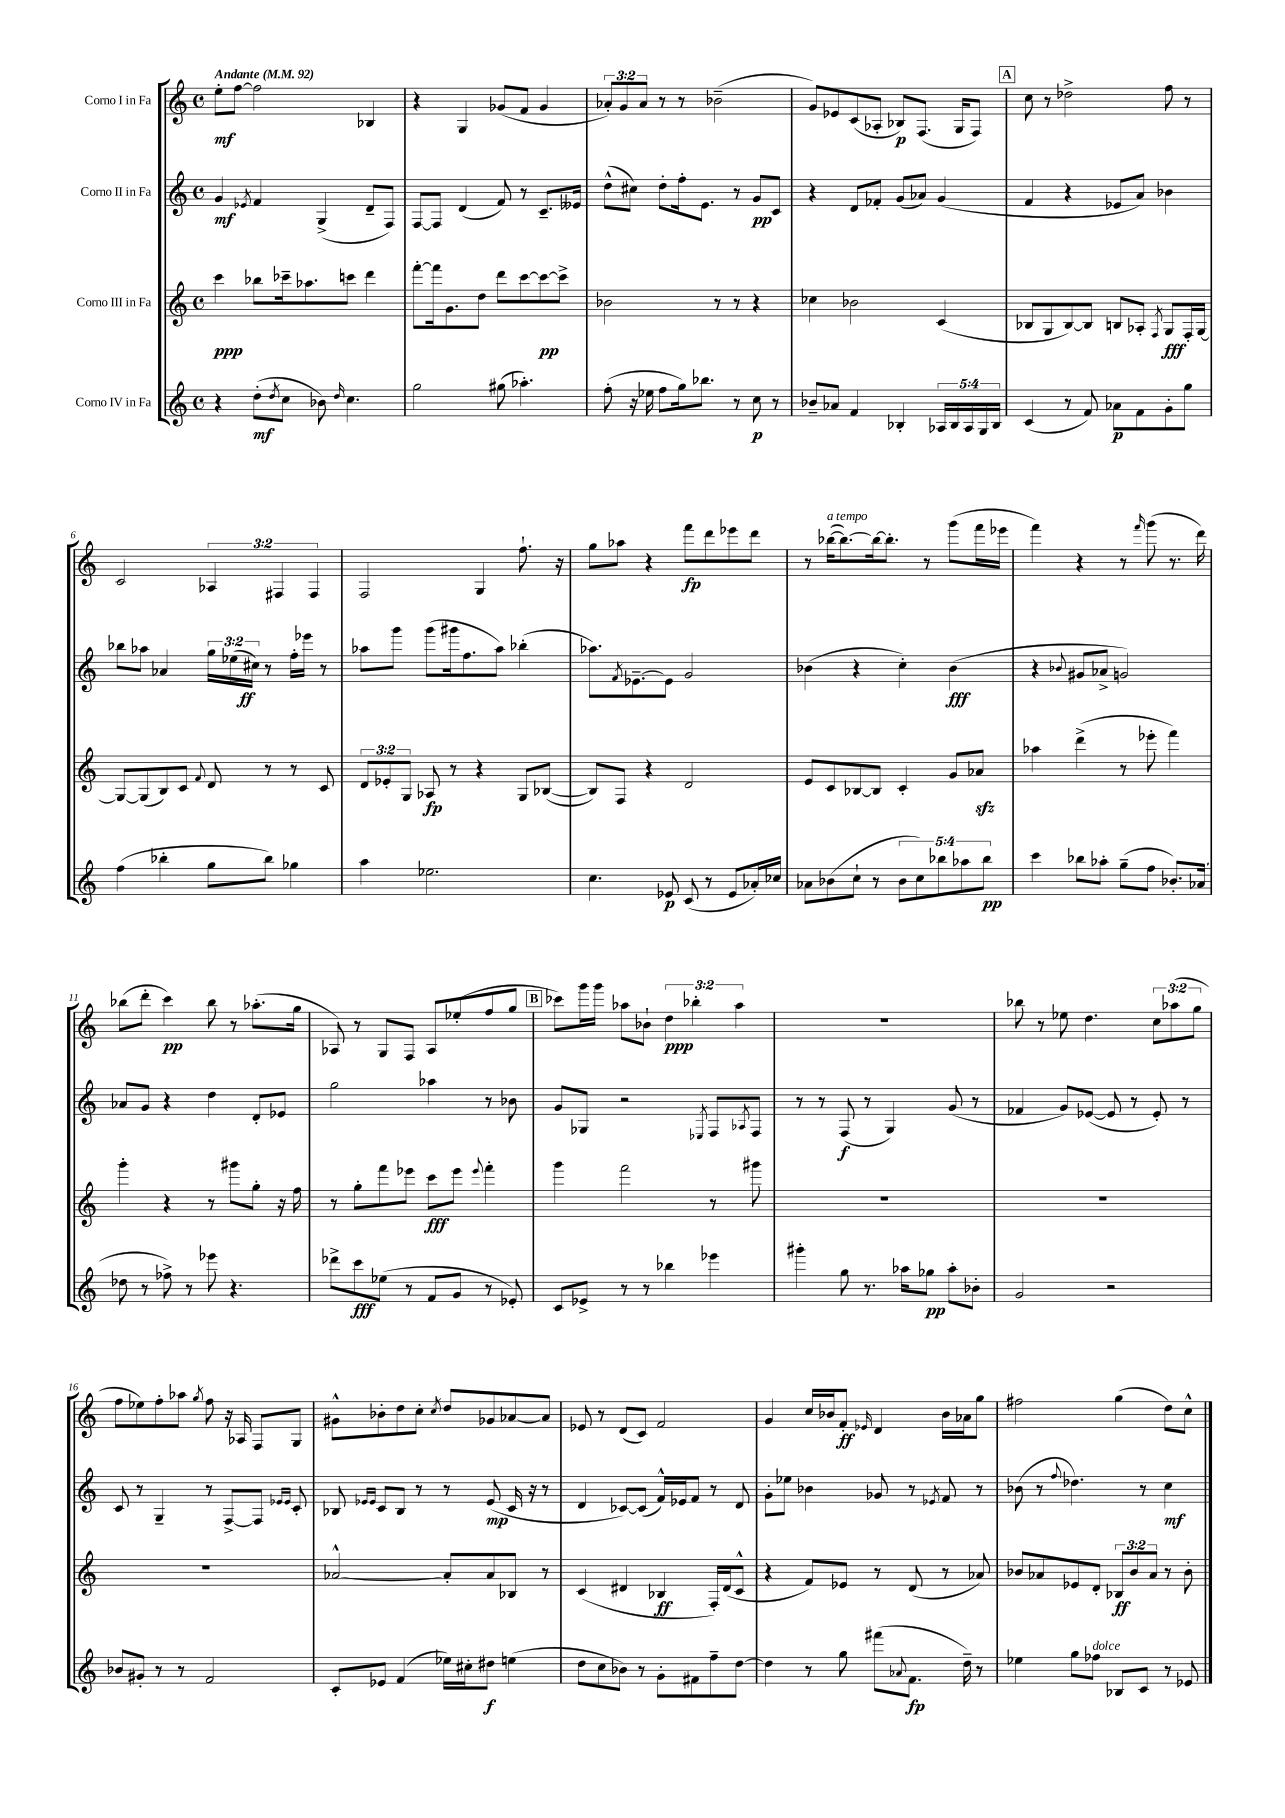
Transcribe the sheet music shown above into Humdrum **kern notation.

**kern	**dynam	**kern	**dynam	**kern	**dynam	**kern	**dynam
*part4	*part4	*part3	*part3	*part2	*part2	*part1	*part1
*staff4	*staff4	*staff3	*staff3	*staff2	*staff2	*staff1	*staff1
*I"Corno IV in Fa	*	*I"Corno III in Fa	*	*I"Corno II in Fa	*	*I"Corno I in Fa	*
*clefG2	*	*clefG2	*	*clefG2	*	*clefG2	*
*k[]	*	*k[]	*	*k[]	*	*k[]	*
*M4/4	*	*M4/4	*	*M4/4	*	*M4/4	*
*met(c)	*	*met(c)	*	*met(c)	*	*met(c)	*
*MM92	*	*MM92	*	*MM92	*	*MM92	*
=1	=1	=1	=1	=1	=1	=1	=1
!	!	!	!	!	!	!LO:TX:a:B:t=Andante	!
4r	.	4ccc\	ppp	4g/	mf	8ee'\L	mf
.	.	.	.	.	.	[8ff\J	.
.	.	.	.	8qe-X/	.	.	.
(8dd'\L	mf	8bb-X\L	.	4f/	.	2ff\]	.
8qdd/	.	.	.	.	.	.	.
8cc\J	.	16ccc-X~\k	.	.	.	.	.
.	.	8.aa-X\	.	.	.	.	.
8b-X\)	.	.	.	(4G^/	.	.	.
16qqdd/	.	.	.	.	.	.	.
4.cc\	.	8cccn\J	.	.	.	.	.
.	.	4ddd\	.	8d~/L	.	4B-X/	.
.	.	.	.	8F/J)	.	.	.
=2	=2	=2	=2	=2	=2	=2	=2
2gg\	.	[8fff'\L	.	[8F/L	.	4r	.
.	.	16fff\k]	.	8F/J]	.	.	.
.	.	8.g\	.	.	.	.	.
.	.	.	.	(4d/	.	4G/	.
.	.	8dd\J	.	.	.	.	.
(8gg#X\	.	8ddd\L	.	8f/)	.	(8g-X/L	.
4.aa-X'\)	.	[8ccc\	.	8r	.	8f/J	.
.	.	8ccc\_	pp	8.c~/L	.	4g-/	.
.	.	8ccc^\J]	.	.	.	.	.
.	.	.	.	16e--X/Jk	.	.	.
=3	=3	=3	=3	=3	=3	=3	=3
(8ff'\	.	2b-X\	.	(8dd^^\L	.	12a-X'/L)	.
.	.	.	.	.	.	12g/	.
16r	.	.	.	8cc#X\J)	.	.	.
.	.	.	.	.	.	12a-/J	.
16ee-X\	.	.	.	.	.	.	.
8ff\L	.	.	.	8dd'\L	.	8r	.
16gg\k)	.	.	.	16ff'\k	.	8r	.
8.bb-X\J	.	.	.	8.e\J	.	.	.
.	.	8r	.	.	.	(2b-X~\	.
8r	.	8r	.	8r	.	.	.
8cc\	p	4r	.	8g/L	pp	.	.
8r	.	.	.	8c/J	.	.	.
=4	=4	=4	=4	=4	=4	=4	=4
8b-X~/L	.	4cc-X\	.	4r	.	8g/L)	.
8a-X/J	.	.	.	.	.	8e-X/	.
4f/	.	2b-X\	.	8d/L	.	(8c/	.
.	.	.	.	8f-X'/J	.	8A-X'/J	.
4B-X'/	.	.	.	(8g/L	.	8B-X/L)	p
.	.	.	.	8a-X/J)	.	(8.F/J	.
20A-X/LL	.	(4c/	.	(4g/	.	.	.
20B-/	.	.	.	.	.	.	.
.	.	.	.	.	.	16G/KL	.
20A-/	.	.	.	.	.	.	.
.	.	.	.	.	.	8F/J)	.
20G/	.	.	.	.	.	.	.
20B-/JJ	.	.	.	.	.	.	.
!!LO:REH:place=s1:t=A
=5	=5	=5	=5	=5	=5	=5	=5
(4c/	.	8B-X/L	.	4f/	.	8cc\	.
.	.	8G/	.	.	.	8r	.
8r	.	[8B-/)	.	4r	.	2dd-X^\	.
8f/)	.	8B-/J]	.	.	.	.	.
8a-X\L	p	8Bn/L	.	8e-X/L	.	.	.
8f\	.	8A-X'/J	.	8a/J)	.	.	.
.	.	8qF/	.	.	.	.	.
8g'\	.	8G/L	fff	4b-X\	.	8ff\	.
8gg\J	.	16F'/L	.	.	.	8r	.
.	.	[16G/JJ	.	.	.	.	.
!!LO:LB:g=z
=6	=6	=6	=6	=6	=6	=6	=6
(4ff\	.	8G/L_	.	8bb-X\L	.	2c/	.
.	.	(8G/]	.	8aa-X\J	.	.	.
4bb-X'\	.	8B/)	.	4a-X/	.	.	.
.	.	8c/J	.	.	.	.	.
.	.	8qqf/	.	.	.	.	.
8gg\L	.	8d/	.	24gg\LL	.	6A-X/	.
.	.	.	.	(24ee-X\	.	.	.
.	.	.	.	24cc#X\JJ)	ff	.	.
8bb-\J)	.	8r	.	8r	.	.	.
.	.	.	.	.	.	6F#X/	.
4gg-X\	.	8r	.	16ff'\LL	.	.	.
.	.	.	.	16eee-X\JJ	.	.	.
.	.	.	.	.	.	6F#/	.
.	.	8c/	.	8r	.	.	.
=7	=7	=7	=7	=7	=7	=7	=7
4aa\	.	12d/L	.	8aa-X\L	.	2F/	.
.	.	12e-X'/	.	.	.	.	.
.	.	.	.	8ggg\J	.	.	.
.	.	12G/J	.	.	.	.	.
2.ee-X\	.	8A-X/	fp	(8ggg\L	.	.	.
.	.	8r	.	16ggg#X\k	.	.	.
.	.	.	.	8.ff\	.	.	.
.	.	4r	.	.	.	4G/	.
.	.	.	.	8aa-\J)	.	.	.
.	.	8G/L	.	(4bb-X'\	.	8.ff`\	.
.	.	([8B-X/J	.	.	.	.	.
.	.	.	.	.	.	16r	.
=8	=8	=8	=8	=8	=8	=8	=8
4.cc\	.	8B-/L])	.	8.aa-X\L)	.	8gg\L	.
.	.	8F/J	.	.	.	8aa-X\J	.
.	.	.	.	8qf/	.	.	.
.	.	.	.	[8.e-X~\	.	.	.
.	.	4r	.	.	.	4r	.
8e-X/	p	.	.	8e-\J]	.	.	.
(8c/	.	2d/	.	2g/	.	8fff\L	fp
8r	.	.	.	.	.	8ddd\	.
8e-/L	.	.	.	.	.	8eee-X\	.
16a-X'/L)	.	.	.	.	.	8ddd\J	.
16cc-X/JJ	.	.	.	.	.	.	.
=9	=9	=9	=9	=9	=9	=9	=9
8a-X\L	.	8e/L	.	(4b-X\	.	8r	.
!	!	!	!	!	!	!LO:TX:a:i:t=a tempo	!
(8b-X\	.	8c/	.	.	.	([16bb-X\KL	.
.	.	.	.	.	.	8.bb-\_)	.
8cc`\J	.	[8B-X/	.	4r	.	.	.
8r	.	8B-/J]	.	.	.	16bb-\k_	.
.	.	.	.	.	.	8.bb-'\J]	.
10b-\L	.	4c'/	.	4cc'\)	.	.	.
10cc\)	.	.	.	.	.	.	.
.	.	.	.	.	.	8r	.
10bb-X\	.	.	.	.	.	.	.
.	.	8g/L	.	(4b-\	fff	(8ggg\L	.
10aa-X\	.	.	.	.	.	.	.
.	.	8a-Xzz/J	.	.	.	16fff\L	.
10bb-\J	pp	.	.	.	.	.	.
.	.	.	.	.	.	16eee-X\JJ	.
=10	=10	=10	=10	=10	=10	=10	=10
4ccc\	.	4aa-X\	.	4r	.	4fff\)	.
.	.	.	.	8qqb-X/	.	.	.
8bb-X\L	.	(4ddd^\	.	8g#X/L	.	4r	.
8aa-X'\J	.	.	.	8a-X^/J	.	.	.
(8gg~\L	.	8r	.	2gn/)	.	8r	.
.	.	.	.	.	.	16qqfff/	.
8ff\J	.	8eee-X'\	.	.	.	(8ggg\	.
8.b-X'/L)	.	4fff\)	.	.	.	8.r	.
(16a-X/Jk	.	.	.	.	.	16ddd\)	.
!!LO:LB:g=z
=11	=11	=11	=11	=11	=11	=11	=11
8dd-X\	.	4ggg'\	.	8a-X/L	.	(8bb-X\L	.
8r	.	.	.	8g/J	.	8ddd'\J	.
8ff-X^\)	.	4r	.	4r	.	4ccc\)	pp
8r	.	.	.	.	.	.	.
8eee-X\	.	8r	.	4dd\	.	8bb-\	.
4.r	.	8ggg#X\L	.	.	.	8r	.
.	.	8gg'\J	.	8d'/L	.	(8.aa-X'\L	.
.	.	16r	.	8e-X/J	.	.	.
.	.	16ff\	.	.	.	16gg\Jk	.
=12	=12	=12	=12	=12	=12	=12	=12
8ddd-X^\L	.	8r	.	2gg\	.	8A-X/)	.
8ccc\	fff	8gg'\L	.	.	.	8r	.
(8ee-X\J	.	8fff\	.	.	.	8G/L	.
8r	.	8eee-X\J	.	.	.	8F/J	.
8f/L	.	8ccc\L	fff	4aa-X\	.	8A-/L	.
8g/J	.	8eee-\J	.	.	.	(8ee-X'/	.
.	.	8qqeee-/	.	.	.	.	.
8r	.	4fff'\	.	8r	.	8ff/	.
8e-X'/)	.	.	.	8b-X\	.	8gg/J	.
!!LO:REH:place=s1:t=B
=13	=13	=13	=13	=13	=13	=13	=13
8c/L	.	4ggg\	.	8g/L	.	8ccc-X\L)	.
8e-X^/J	.	.	.	8G-X/J	.	16ggg\L	.
.	.	.	.	.	.	16ggg\JJ	.
8r	.	2fff\	.	2r	.	8aa-X\L	.
8r	.	.	.	.	.	8b-X`\J	.
4bb-X\	.	.	.	.	.	6dd\	ppp
.	.	.	.	.	.	6bb-X'\	.
.	.	.	.	8qE-X/	.	.	.
4eee-X\	.	8r	.	8F/L	.	.	.
.	.	.	.	.	.	6aa-\	.
.	.	.	.	8qA-X/	.	.	.
.	.	8ggg#X\	.	8F/J	.	.	.
=14	=14	=14	=14	=14	=14	=14	=14
4ggg#X'\	.	1r	.	8r	.	1r	.
.	.	.	.	8r	.	.	.
8gg\	.	.	.	(8F/	f	.	.
8.r	.	.	.	8r	.	.	.
.	.	.	.	4G/)	.	.	.
16aa-X\KL	.	.	.	.	.	.	.
8gg-X\J	pp	.	.	.	.	.	.
8aa-'\L	.	.	.	(8g/	.	.	.
8b-X'\J	.	.	.	8r	.	.	.
=15	=15	=15	=15	=15	=15	=15	=15
2g/	.	1r	.	4f-X/	.	8bb-X\	.
.	.	.	.	.	.	8r	.
.	.	.	.	8g/L)	.	8ee-X\	.
.	.	.	.	([8e-X/J	.	4.dd\	.
2r	.	.	.	8e-/]	.	.	.
.	.	.	.	8r	.	.	.
.	.	.	.	8e-'/)	.	12cc\L	.
.	.	.	.	.	.	(12aa-X\	.
.	.	.	.	8r	.	.	.
.	.	.	.	.	.	12gg\J	.
!!LO:LB:g=z
=16	=16	=16	=16	=16	=16	=16	=16
8b-X/L	.	1r	.	8c/	.	8ff\L	.
8g#X'/J	.	.	.	8r	.	8ee-X\)	.
8r	.	.	.	4G~/	.	8ff'\	.
8r	.	.	.	.	.	8aa-X\J	.
.	.	.	.	.	.	8qgg/	.
2f/	.	.	.	8r	.	8ff\	.
.	.	.	.	[8F^/L	.	16r	.
.	.	.	.	.	.	16A-X/	.
.	.	.	.	8F/J]	.	8F/L	.
.	.	.	.	16qqe-X/LL	.	.	.
.	.	.	.	16qqe-/JJ	.	.	.
.	.	.	.	8c'/	.	8G/J	.
=17	=17	=17	=17	=17	=17	=17	=17
8c'/L	.	[2a-X^^/	.	8B-X/	.	8g#X^^\L	.
.	.	.	.	16qqe-X/LL	.	.	.
.	.	.	.	16qqe-/JJ	.	.	.
8e-X/J	.	.	.	8c/L	.	8b-X'\	.
(4f/	.	.	.	8B-/J	.	8dd\	.
.	.	.	.	8r	.	8cc'\J	.
.	.	.	.	.	.	8qcc/	.
16ee-X\LL)	.	8a-'/L]	.	8r	.	8dd/L	.
16cc#X'\J	.	.	.	.	.	.	.
8dd#X\J	f	8a-/	.	(8e-/	mp	8g-X/	.
(4een\	.	8B-X/J	.	16c/	.	[8a-X/	.
.	.	.	.	16r	.	.	.
.	.	8r	.	8r	.	8a-/J]	.
=18	=18	=18	=18	=18	=18	=18	=18
8dd\L	.	(4c/	.	4d/	.	8e-X/	.
8cc\	.	.	.	.	.	8r	.
8b-X\J)	.	4d#X/	.	[8c-X/L)	.	(8d/L	.
8r	.	.	.	(8c-/J]	.	8c/J)	.
8g'\L	.	4B-X/	ff	16f^^/LL)	.	2f/	.
.	.	.	.	16e-X/J	.	.	.
8f#X\	.	.	.	8f/J	.	.	.
8ff~\	.	16F'/LL)	.	8r	.	.	.
.	.	(16d#/J	.	.	.	.	.
[8dd\J	.	8c^^/J	.	8d/	.	.	.
=19	=19	=19	=19	=19	=19	=19	=19
4dd\]	.	4r	.	8g'\L	.	4g/	.
.	.	.	.	8ee-X\J	.	.	.
8r	.	8f/L)	.	4b-X\	.	16cc/LL	.
.	.	.	.	.	.	16b-X/J	.
8gg\	.	8e-X/J	.	.	.	8f'/J	ff
.	.	.	.	.	.	16qqe-X/	.
(8fff#X\L	.	8r	.	8g-X/	.	4d/	.
8qqa-X/	.	.	.	.	.	.	.
8.f\J	fp	(8d/	.	8r	.	.	.
.	.	.	.	8qe-X/	.	.	.
.	.	8r	.	8f/	.	16b-\LL	.
16dd~\)	.	.	.	.	.	16a-X\J	.
8r	.	8a-X/)	.	8r	.	8gg\J	.
=20	=20	=20	=20	=20	=20	=20	=20
4ee-X\	.	8b-X/L	.	(8b-X\	.	2ff#X\	.
.	.	8a-X/	.	8r	.	.	.
.	.	.	.	8qqff/	.	.	.
8gg\L	.	8e-X/	.	4.dd-X\)	.	.	.
!LO:TX:a:i:t=dolce	!	!	!	!	!	!	!
8ff-X\J	.	8d'/J	.	.	.	.	.
8B-X/L	.	12B-X/L	ff	.	.	(4gg\	.
.	.	12b-/	.	.	.	.	.
8c/J	.	.	.	8r	.	.	.
.	.	12a-/J	.	.	.	.	.
8r	.	8r	.	4cc\	mf	8dd\L)	.
8e-X/	.	8b-'\	.	.	.	8cc^^\J	.
==	==	==	==	==	==	==	==
*-	*-	*-	*-	*-	*-	*-	*-
